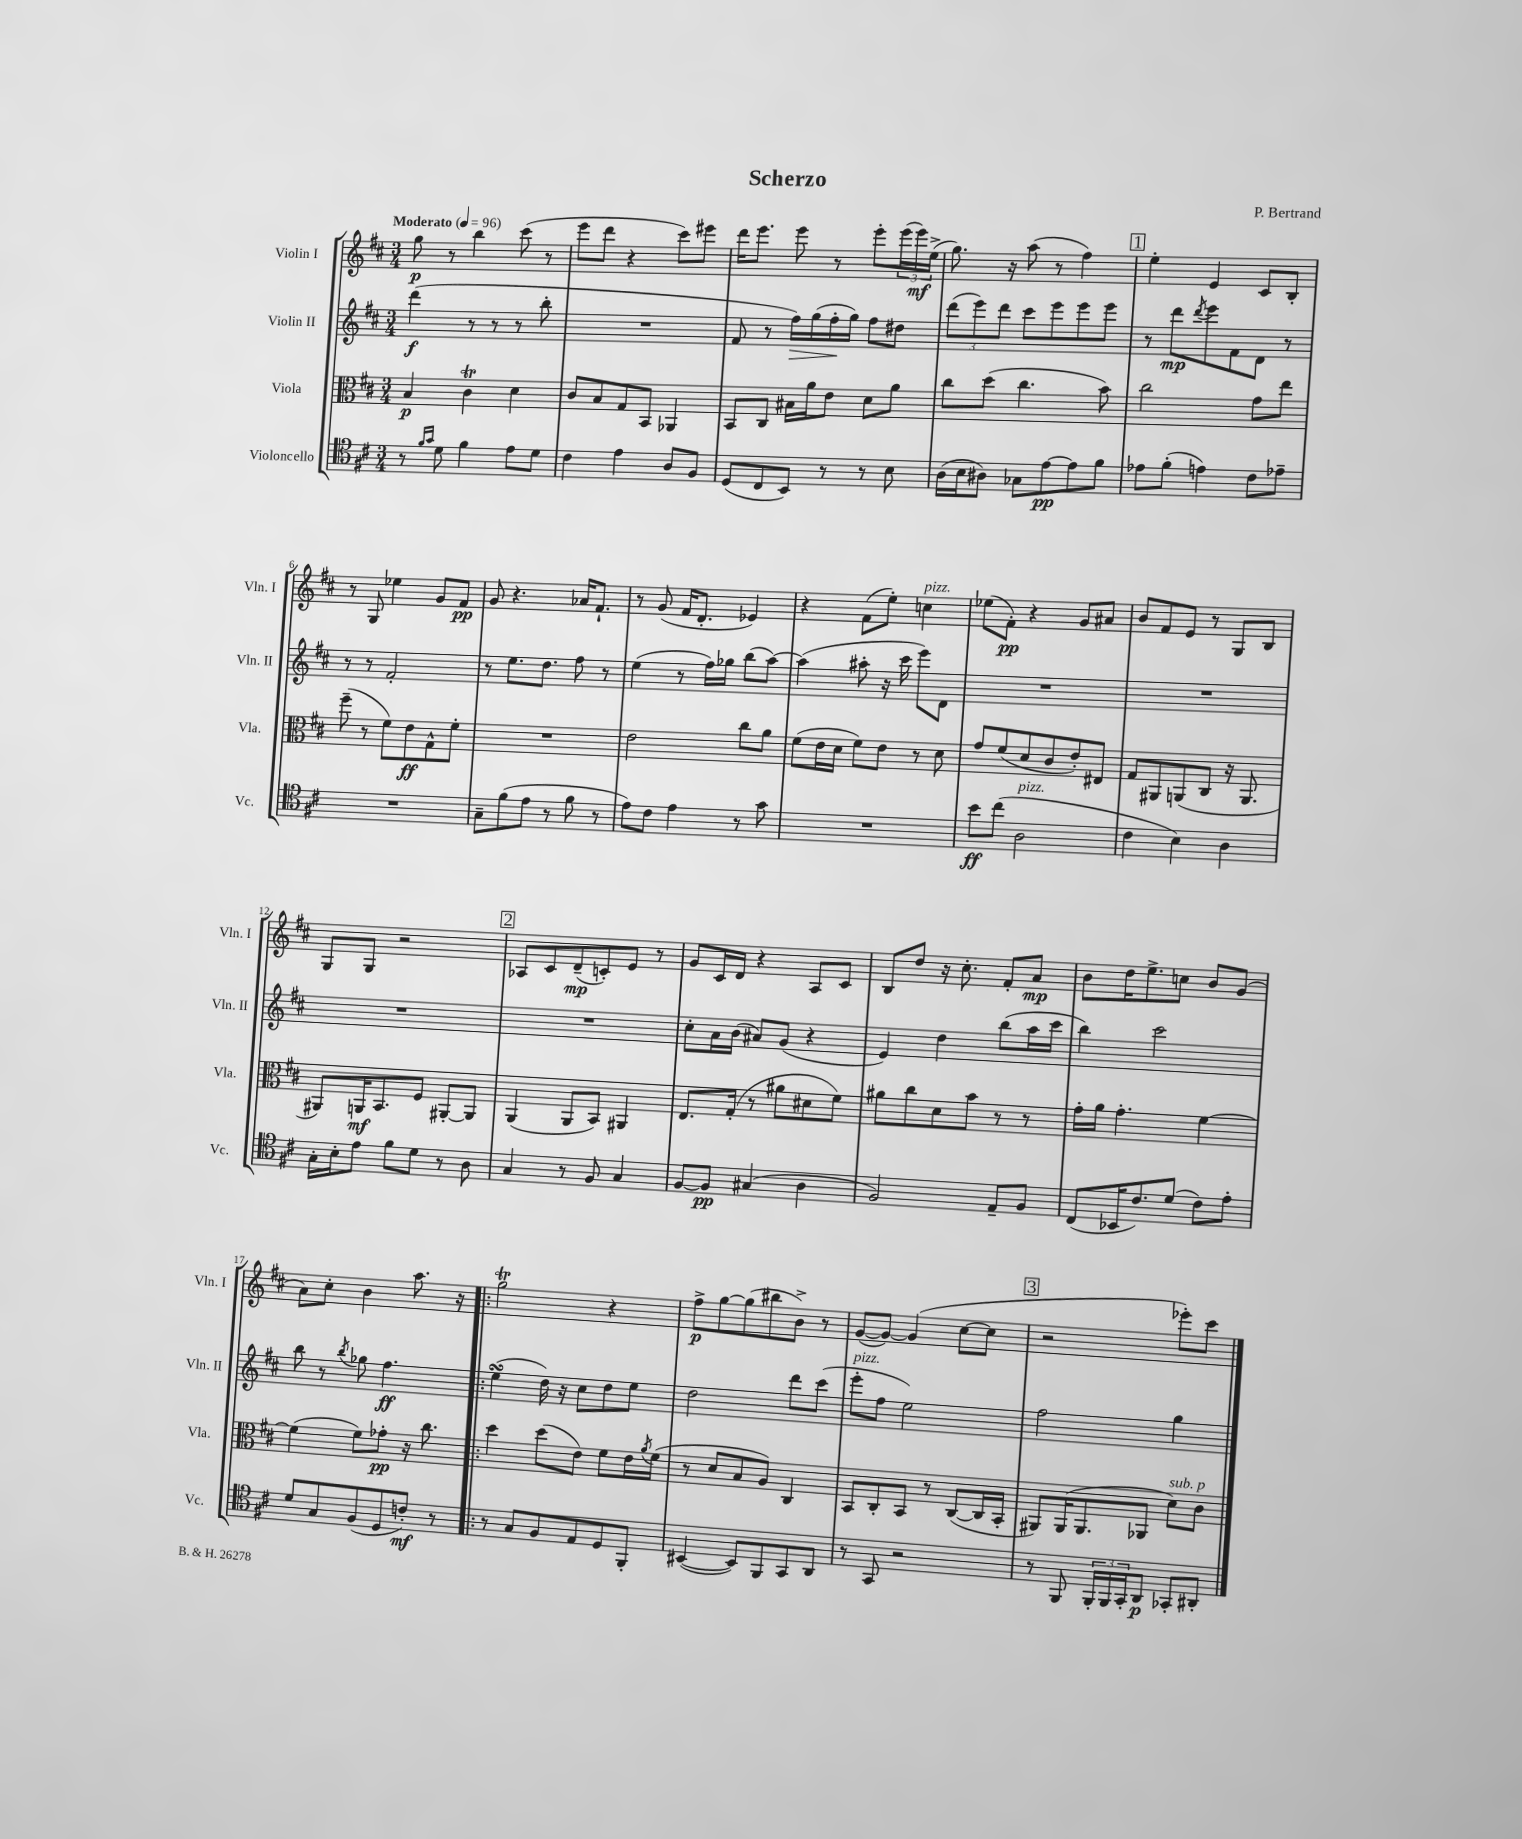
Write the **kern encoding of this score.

**kern	**kern	**kern	**kern
*staff4	*staff3	*staff2	*staff1
*clefC4	*clefC3	*clefG2	*clefG2
*k[f#c#]	*k[f#c#]	*k[f#c#]	*k[f#c#]
*M3/4	*M3/4	*M3/4	*M3/4
*MM96	*MM96	*MM96	*MM96
8r	4B	(4ddd	8gg
16qqf#	.	.	.
16qqg	.	.	.
8d	.	.	8r
4f#	4c#	8r	4bb
.	.	8r	.
8e	4d	8r	(8ccc#
8d	.	8bb'	8r
=	=	=	=
4c#	8c#	2.r	8eee
.	8B	.	8ddd
4e	8G	.	4r
.	8BB	.	.
8A	4AA-	.	8ccc#)
8F#	.	.	8eee#
=	=	=	=
(8D	8BB	8f#	16ddd
.	.	.	8.eee
8C#	8C#	8r	.
8BB)	16B#	16ff#)	8eee
.	16a	(16gg	.
8r	8e	16ff#'	8r
.	.	16gg)	.
8r	8d	8ff#	8eee'
8B	8a	8dd#	(24eee
.	.	.	24eee)
.	.	.	(24ee^
=	=	=	=
(16A	8cc#	(12ddd	8.gg)
16B	.	.	.
.	.	12eee)	.
8A#)	(8dd	.	.
.	.	12ddd	.
.	.	.	16r
8G-	4.cc#	8ccc#	(8aa
[8e	.	8eee	8r
8e]	.	8eee	4ff#)
8f#	8b)	8eee	.
=	=	=	=
8e-	2cc#	8r	4ee'
(8f#'	.	8ddd	.
.	.	8qddd	.
4e)	.	8eee	4e
.	.	8f#	.
8c#	8g	8d	8c#
8e-~	8ee	8r	8B'
=	=	=	=
2.r	(8ff#~	8r	8r
.	8r	8r	8G
.	8f#)	2f#'	4ee-
.	8e	.	.
.	8G^^	.	8g
.	8f#'	.	8f#
=	=	=	=
8G~	2.r	8r	8g
(8f#	.	8.ee	4.r
8e	.	.	.
.	.	8.dd	.
8r	.	.	.
8f#	.	8ff#	16a-
.	.	.	8.f#`
8r	.	8r	.
=	=	=	=
8e)	2e	(4ee	8r
8c#	.	.	(8g
4e	.	8r	16f#
.	.	.	8.d'
.	.	16ff#)	.
.	.	16gg-	.
8r	8cc#	(8bb	4e-)
8g	8a	[8aa)	.
=	=	=	=
2.r	(8f#	(4aa]	4r
.	16e	.	.
.	16d	.	.
.	8f#)	8aa#'	(8f#
.	8e	16r	8ee')
.	.	16ccc#	.
.	8r	8eee)	4cc
.	8d	8d	.
=	=	=	=
8b	8g	2.r	(8ee-
(8cc#	(8f#	.	8f#')
2A	8d	.	4r
.	8c#	.	.
.	8e')	.	8g
.	8E#	.	8a#
=	=	=	=
4c#	8G	2.r	8b
.	8AA#	.	8f#
4B)	(8AA	.	8e
.	8C#	.	8r
4A	16r	.	8G
.	8.AA	.	.
.	.	.	8B
=	=	=	=
16G'	8AA#)	2.r	8G
16B'	.	.	.
8e	16AA	.	8G
.	8.BB	.	.
8f#	.	.	2r
8d	8F#	.	.
8r	[8AA#'	.	.
8A	8AA#]	.	.
=	=	=	=
4G	(4AA	2.r	8A-
.	.	.	8c#
8r	8AA	.	(8d~
8F#	8BB)	.	8c')
4G	4AA#	.	8e
.	.	.	8r
=	=	=	=
[8F#	8.E	8cc#'	8g
8F#]	.	16a	16c#
.	(16G'	(16b	16d
(4G#	8r	8a#)	4r
.	8a#	(8g	.
4A	8d#	4r	8A
.	8f#)	.	8c#
=	=	=	=
2F#)	8a#	4e)	8B
.	8cc#	.	8dd
.	8d	4dd	16r
.	.	.	8.cc#'
.	8b	.	.
8E~	8r	(8bb	8f#'
8F#	8r	16aa	8a
.	.	16ccc#	.
=	=	=	=
(8C#	16g'	4bb)	8b
.	16a	.	.
16BB-	4.g'	.	16dd
8.c#)	.	.	8.ee^
.	.	2ccc#	.
(8d	.	.	8cc
8c#)	[4f#	.	8b
8e'	.	.	(8g
=	=	=	=
8d	(4f#]	8bb	8a)
8G	.	8r	8cc#'
.	.	8qbb	.
(8F#	8f#)	8gg-	4b
8D	8g-'	4.ff#	.
8c')	16r	.	8.aa
.	8.cc#	.	.
8r	.	.	.
.	.	.	16r
=!|:	=!|:	=!|:	=!|:
8r	4dd	(4ee	2gg
8G	.	.	.
8F#	(8dd	16dd)	.
.	.	16r	.
8E	8e)	8cc#	.
8D	8f#	8dd	4r
8FF#'	16e	8ee	.
.	8qa	.	.
.	(16f#	.	.
=	=	=	=
([4BB#	8r	2dd	8ff#^
.	8d	.	[8gg
8BB#])	8B	.	(8gg]
8FF#	8A)	.	8bb#
8GG	4C#	8ddd	8b^)
8AA	.	(8ccc#	8r
=	=	=	=
8r	8BB	8eee'	([8g
8GG	8C#'	8ff#	8g_)
2r	8BB	2ee)	(4g]
.	8r	.	.
.	([8C#	.	[8cc#
.	16C#]	.	8cc#]
.	16BB'	.	.
=	=	=	=
8r	8AA#)	2ff#	2r
8FF#	(16AA#	.	.
.	8.AA#	.	.
24FF#'	.	.	.
24FF#	.	.	.
24GG'	.	.	.
8AA	8AA-	.	.
8GG-'	8d)	4gg	8eee-')
8AA#'	8c#	.	8ccc#
==	==	==	==
*-	*-	*-	*-
